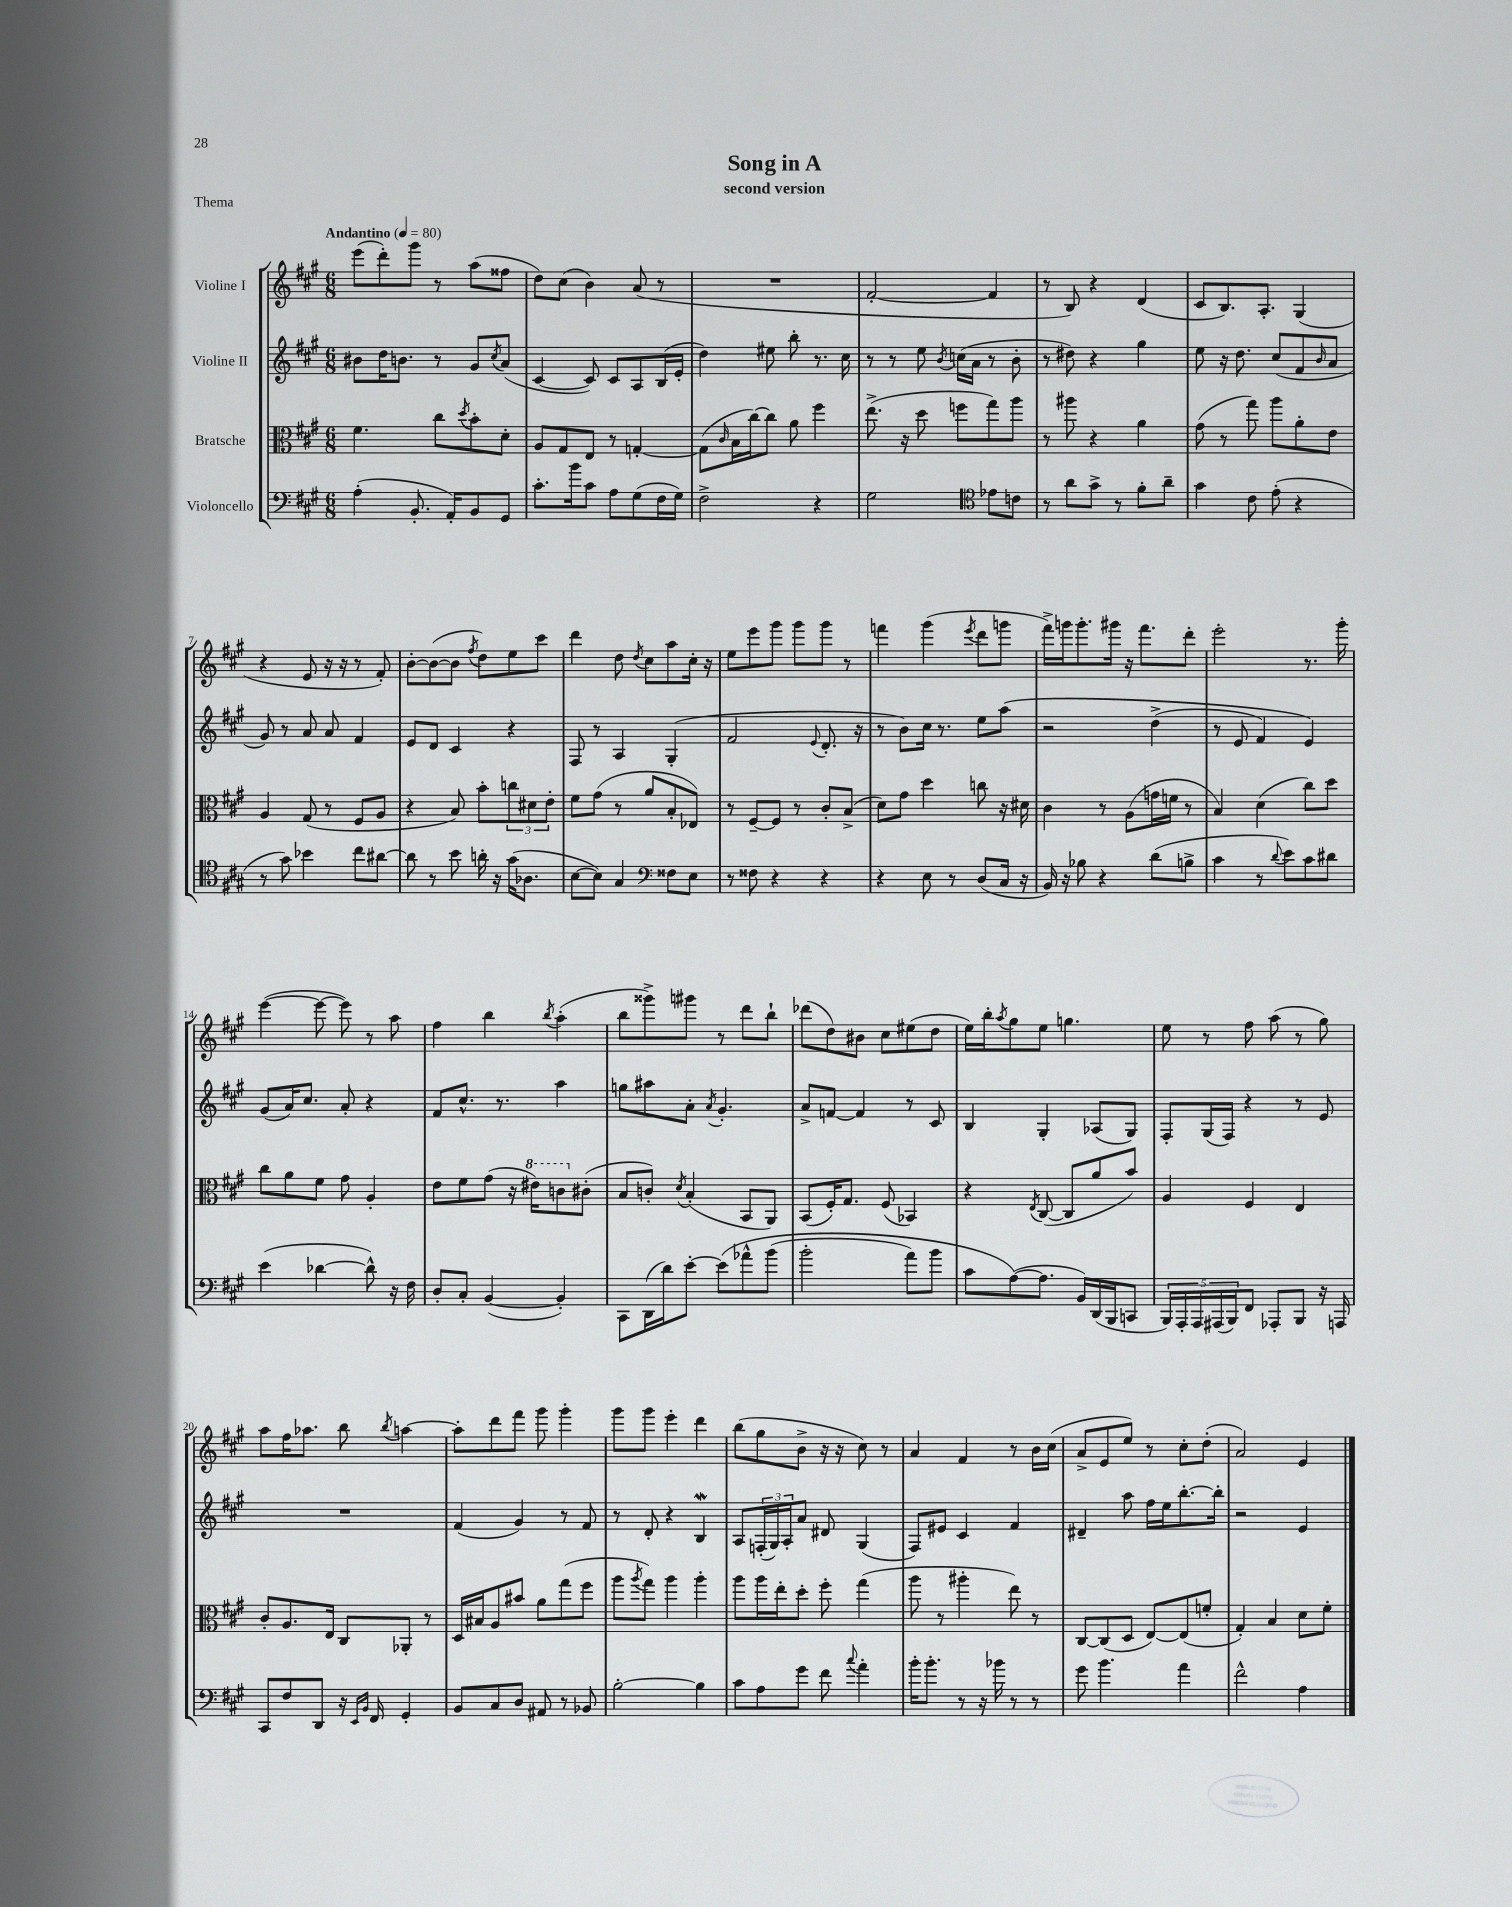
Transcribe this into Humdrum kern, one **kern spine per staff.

**kern	**kern	**kern	**kern
*staff4	*staff3	*staff2	*staff1
*clefF4	*clefC3	*clefG2	*clefG2
*k[f#c#g#]	*k[f#c#g#]	*k[f#c#g#]	*k[f#c#g#]
*M6/8	*M6/8	*M6/8	*M6/8
*MM80	*MM80	*MM80	*MM80
(4A'\	4.f#\	8b#\L	(8eee\L
.	.	16dd\K	8ddd'\)
.	.	8.b\J	.
8.BB'/	.	.	8ggg#\J
.	8cc#\L	8r	8r
16AA'/LK)	.	.	.
.	8qdd/	.	.
8BB/	8b'\	8g#/L	(8aa\L
.	.	8qcc#/	.
8GG#/J	8d'\J	(8a/J	8ff##\J
=	=	=	=
8.c#'\L	8A/L	[4c#/	8dd\L)
.	8G#/	.	(8cc#\J
16b\k	.	.	.
8c#\J	8E/J	8c#/])	4b\)
8A\L	8r	8c#/L	.
(8G#\	[4G'/	8A/	(8a/
16F#\L	.	(16B/L	8r
16G#\JJ)	.	16e'/JJ	.
=	=	=	=
2F#^\	(8G\]L	4dd\)	2.r
.	16qqc#/	.	.
.	16B\L	.	.
.	[16cc#\J)	.	.
.	8cc#\]J	8ee#\	.
.	8a\	8bb'\	.
4r	4ff#\	8.r	.
.	.	16cc#\	.
=	=	=	=
2G#\	(8.ee^\	8r	[2f#'/
.	.	8r	.
.	16r	.	.
.	8dd\	8ee\	.
.	.	8qb/	.
.	8ff\L	(16cc\LL	.
.	.	16a\JJ	.
*clefC4	*	*	*
8e-\L	8gg#\)	8r	4f#/]
8c\J	8aa\J	8b'\	.
=	=	=	=
8r	8r	8r	8r
8a\L	8aa#\	8dd#\)	8B/)
8g#^\J	4r	4r	4r
8r	.	.	.
8f#'\L	4a\	4gg#\	(4d/
8a~\J	.	.	.
=	=	=	=
4g#\	(8g#\	8ee\	8c#/L
.	8r	16r	8.B/)
.	.	8.dd\	.
8c#\	8gg#\)	.	.
.	.	.	8.A'/J
(8e'\	8aa\L	(8cc#/L	.
4r	8a'\	8f#/	(4G#/
.	.	16qqb/	.
.	8e\J	8a/J	.
=	=	=	=
8r	4A/	8g#/)	4r
8g#\)	.	8r	.
4b-\	(8G#/	8a/	8e/
.	8r	8a/	16r
.	.	.	16r
8cc#\L	8F#/L	4f#/	8r
[8a#\J	8A/J	.	8f#'/)
=	=	=	=
8a#\]	4r	8e/L	[8b'\L
8r	.	8d/J	(8b\_
8b\	8B/)	4c#/	8b\]J
.	.	.	8qff#/
16a'\	8b'\L	.	8dd\L)
16r	.	.	.
(16g#\LK	12cc\	4r	8ee\
8.A-\J	.	.	.
.	12d#\	.	.
.	.	.	8ccc#\J
.	12e'\J	.	.
=	=	=	=
[8B\L	8f#\L	8F#/	4ddd\
8B\]J)	(8g#\J	8r	.
4G#/	8r	4A/	8dd\
.	.	.	8qdd/
.	8a/L	.	8cc#\L
*clefF4	*	*	*
8F##\L	8B'/	(4G#'/	8aa\
8E\J	8E-/J)	.	16cc#'\Jk
.	.	.	16r
=	=	=	=
8r	8r	2f#/	8ee\L
8F##\	[8F#~/L	.	8eee\
4r	8F#/]J	.	8ggg#\J
.	8r	.	8ggg#\L
.	.	8qqe/	.
4r	8c#'/L	8.d'/	8ggg#\J
.	(8B^/J	.	8r
.	.	16r	.
=	=	=	=
4r	8d\L)	8r	4fff\
.	8g#\J	8b\L)	.
8E\	4dd\	16cc#\Jk	(4ggg#\
.	.	8.r	.
8r	.	.	.
.	.	.	8qeee/
(8D/L	8cc\	8ee\L	8ddd\L
16C#/Jk	16r	&(8aa\J	8ggg\J
16r	16d#\	.	.
=	=	=	=
16BB/)	4c#\	2r	16fff#^\LL)
16r	.	.	16ggg\J
8B-\	.	.	8.ggg'\
4r	8r	.	.
.	.	.	16ggg#\Jk
.	(8A\L	.	16r
.	.	.	8.fff#\L
(8d\L	16g\L	(4dd^\	.
.	16f\JJ	.	.
8B^\J	8r	.	8ddd'\J
=	=	=	=
4c#\	4B/)	8r	2eee'\
.	.	8e/	.
8r	(4d\	4f#/)	.
8qqd/	.	.	.
8e\L)	.	.	.
8c#\	8cc#\L)	4e/&)	8.r
8d#\J	8dd\J	.	.
.	.	.	16ggg#'\
=	=	=	=
(4e\	8cc#\L	(8g#/L	([4eee\
.	8a\	16a/K)	.
.	.	8.cc#/J	.
[4d-\	8f#\J	.	8eee\_
.	8g#\	8a'/	8eee\])
8d-^^\])	4A'/	4r	8r
16r	.	.	8aa\
16F#\	.	.	.
=	=	=	=
8D'/L	8e\L	8f#/L	4ff#\
8C#'/J	8f#\	8.cc#^^/J	.
([4BB/	(8g#\J	.	4bb\
.	.	8.r	.
.	16r	.	.
.	16ee#\LK)	.	.
.	.	.	8qbb/
4BB'/])	8cc\	4aa\	(4aa'\
.	(8c#'\J	.	.
=	=	=	=
8CC#\L	8B/L	8gg\L	8bb\L
(16DD\L	8c'/J)	8aa#\	8ggg##^\)
16d\J)	.	.	.
.	8qd/	.	.
[8e'\J	(4B'/	8a'\J	8ggg#\J
.	.	8qa/	.
&(8e\]L	.	4.g#'/	8r
8a-^^\	8BB/L	.	8ddd\L
(8b\J	8AA/J)	.	8bb`\J
=	=	=	=
2b'\	(8BB/L	8a^/L	(8ddd-\L
.	16F#'/K)	[8f/J	8dd\)
.	8.G#/J	.	.
.	.	4f/]	8b#\J
.	(8F#/	.	8cc#\L
8a\L)	4BB-/)	8r	(8ee#\
8b\J	.	8c#/	8dd\J
=	=	=	=
8c#\L	4r	4B/	16ee\LL)
.	.	.	16bb'\J
.	.	.	8qaa/
([8A\&)	.	.	8gg#\
.	8qE/	.	.
8.A\]J	([8C#/	4G#'/	8ee\J
.	8C#/]L	.	4.gg\
16BB/LL)	.	.	.
(16DD/	8a/	(8A-/L	.
16BBB/J	.	.	.
8CC/J	8b/J)	8G#/J)	.
=	=	=	=
20BBB/LL)	4A/	8F#'/L	8ee\
20AAA'/	.	.	.
20AAA/	.	.	.
.	.	(16G#/L	8r
(20AAA#/	.	.	.
.	.	16F#/JJ)	.
20BBB/J)	.	.	.
8FF#/J	4F#/	4r	8ff#\
8AAA-'/L	.	.	(8aa\
8BBB/J	4E/	8r	8r
16r	.	8e/	8gg#\)
16AAA/	.	.	.
=	=	=	=
8CC#/L	8c#'/L	2.r	8aa\L
8F#/	8.A/	.	16ff#\K
.	.	.	8.aa-\J
8DD/J	.	.	.
.	16E/Jk	.	.
16r	8C#/L	.	8bb\
16qqEE/LL	.	.	.
16qqBB/JJ	.	.	.
16FF#/	.	.	.
.	.	.	8qbb/
4GG#'/	8AA-'/J	.	[4aa\
.	8r	.	.
=	=	=	=
8BB/L	16D/LL	(4f#/	8aa'\]L
.	16B#/J	.	.
8C#/	8A/	.	8ddd\
8D/J	8b#/J	4g#/)	8fff#\J
8AA#/	8a\L	.	8ggg#\
8r	(8gg#\	8r	4ggg#'\
8BB-/	8ff#\J	8f#/	.
=	=	=	=
[2B'\	8aa\L	8r	8ggg#\L
.	8qaa/	.	.
.	8gg#\J)	8d'/	8ggg#\J
.	4aa\	4r	4eee'\
4B\]	4aa'\	4B/	4ddd\
=	=	=	=
8c#\L	8aa\L	8A/L	(8bb\L
8A\	16aa\L	(24F'/L	8gg#\
.	.	24G#/)	.
.	16ee'\J	.	.
.	.	24A'/J	.
8g#\J	8dd'\J	8a/J	8b^\J
8f#\	8ff#'\	8d#/	16r
.	.	.	16r
8qqcc#/	.	.	.
4a'\	(4gg#\	(4G#/	8cc#\)
.	.	.	8r
=	=	=	=
16b'\LK	8aa\	8F#/L)	4a/
8.b'\J	.	.	.
.	8r	8e#/J	.
8r	4aa#'\	4c#/	4f#/
16r	.	.	.
16b-\	.	.	.
8r	8ee\)	4f#/	8r
8r	8r	.	16b\LL
.	.	.	(16cc#\JJ
=	=	=	=
8g#\	[8C#/L	4d#~/	8a^/L
4.b\	(8C#/]	.	8e/
.	8D/J	8aa\	8ee/J)
.	[8E/L)	16ff#\LL	8r
.	.	16ee\J	.
4a\	(8E/]	[8.bb'\	8cc#'\L
.	8f'/J	.	(8dd'\J
.	.	16bb'\]Jk	.
=	=	=	=
2f#^^\	4G#'/)	2r	2a/)
.	4B/	.	.
4A\	8d\L	4e/	4e/
.	8f#'\J	.	.
==	==	==	==
*-	*-	*-	*-
